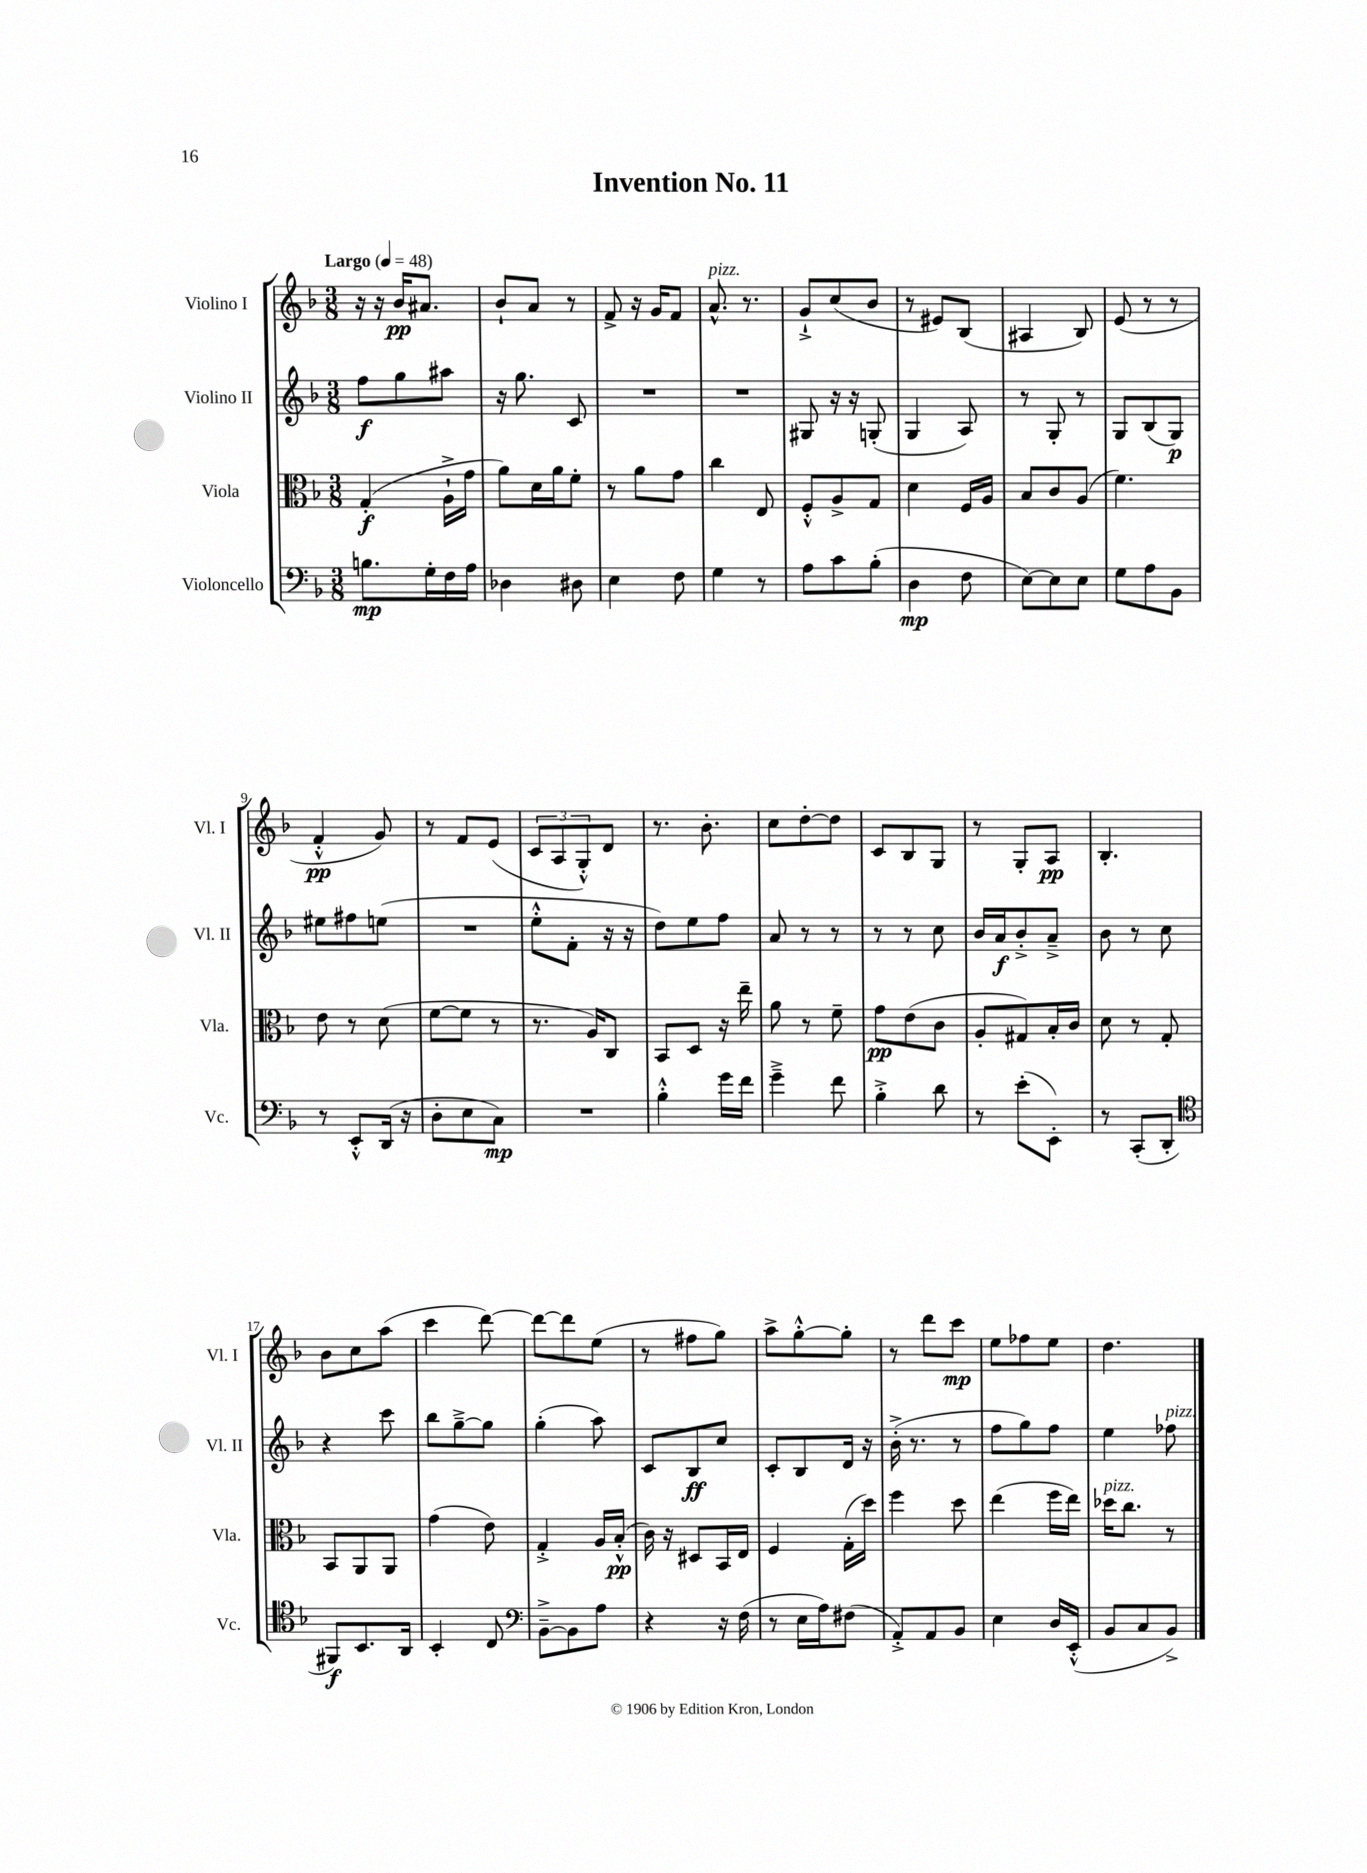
\header { title = "Invention No. 11" }
<<
\new StaffGroup <<
\new Staff = "s0" \with { instrumentName = "Violino I" shortInstrumentName = "Vl. I" } {
    \clef treble \key f \major \numericTimeSignature \time 3/8 \tempo "Largo" 4 = 48
    r16 r16 bes'16\pp ais'8. |
    bes'8-! a'8 r8 |
    f'8-> r16 g'16 f'8 |
    a'8.-^^\markup { \italic "pizz." } r8. |
    g'8-!-> c''8( bes'8 |
    r8 eis'8) bes8( |
    ais4 bes8) |
    e'8( r8 r8 |
    f'4-.-^\pp g'8) |
    r8 f'8 e'8( |
    \tuplet 3/2 { c'8 a8 g8-.-^) } d'8 |
    r8. bes'8.-. |
    c''8 d''8~-. d''8 |
    c'8 bes8 g8 |
    r8 g8-. a8\pp |
    bes4.-. |
    bes'8 c''8 a''8( |
    c'''4 d'''8~) |
    d'''8~ d'''8 e''8( |
    r8 fis''8 g''8) |
    a''8-> g''8~-.-^ g''8-. |
    r8 d'''8 c'''8\mp |
    e''8 fes''8 e''8 |
    d''4. \bar "|." |
}
\new Staff = "s1" \with { instrumentName = "Violino II" shortInstrumentName = "Vl. II" } {
    \clef treble \key f \major \numericTimeSignature \time 3/8
    f''8\f g''8 ais''8 |
    r16 g''8. c'8 |
    R4. |
    R4. |
    gis8 r16 r16 g8-.( |
    g4 a8) |
    r8 g8-. r8 |
    g8 bes8( g8\p) |
    eis''8 fis''8 e''8( |
    R4. |
    e''8-.-^ f'8-. r16 r16 |
    d''8) e''8 f''8 |
    a'8 r8 r8 |
    r8 r8 c''8 |
    bes'16 a'16\f bes'8-.-> a'8---> |
    bes'8 r8 c''8 |
    r4 c'''8 |
    bes''8 g''8~---> g''8 |
    g''4-.( a''8) |
    c'8 bes8\ff c''8 |
    c'8-. bes8 d'16 r16 |
    bes'16-.->( r8. r8 |
    f''8 g''8) f''8 |
    e''4 fes''8^\markup { \italic "pizz." } \bar "|." |
}
\new Staff = "s2" \with { instrumentName = "Viola" shortInstrumentName = "Vla." } {
    \clef alto \key f \major \numericTimeSignature \time 3/8
    g4-.\f( a16-!-> g'16 |
    a'8) d'16 a'16 f'8-. |
    r8 a'8 g'8 |
    c''4 e8 |
    f8-.-^ a8-> g8 |
    d'4 f16 a16 |
    bes8 c'8 a8( |
    f'4.) |
    e'8 r8 d'8( |
    f'8~ f'8 r8 |
    r8. a16) c8 |
    bes,8 d8 r16 e''16-- |
    a'8 r8 f'8-- |
    g'8\pp e'8( c'8 |
    a8-. gis8) bes16-. c'16 |
    d'8 r8 g8-. |
    bes,8 a,8 a,8 |
    g'4( e'8) |
    g4-.-> a16 bes16-.-^\pp( |
    c'16) r16 dis8 bes,16 e16 |
    f4 g16-.( d''16) |
    f''4 d''8 |
    e''4( f''16 e''16) |
    des''16^\markup { \italic "pizz." } c''8. r8 \bar "|." |
}
\new Staff = "s3" \with { instrumentName = "Violoncello" shortInstrumentName = "Vc." } {
    \clef bass \key f \major \numericTimeSignature \time 3/8
    b8.\mp g16-. f16 a16 |
    des4 dis8 |
    e4 f8 |
    g4 r8 |
    a8 c'8 bes8-.( |
    d4\mp f8 |
    e8~) e8 e8 |
    g8 a8 bes,8 |
    r8 e,8-.-^ d,16( r16 |
    d8-. e8 c8\mp) |
    R4. |
    bes4-.-^ g'16 f'16 |
    g'4---> f'8 |
    bes4-.-> d'8 |
    r8 e'8-.( e,8-.) |
    r8 c,8-.( d,8-. |
    \clef tenor fis,8\f) bes,8. a,16 |
    bes,4-. c8 |
    \clef bass bes,8~---> bes,8 a8 |
    r4 r16 f16( |
    r8 e16 a16) fis8( |
    a,8-.->) a,8 bes,8 |
    e4 d16 e,16-.-^( |
    bes,8 c8 bes,8->) \bar "|." |
}
>>
>>
